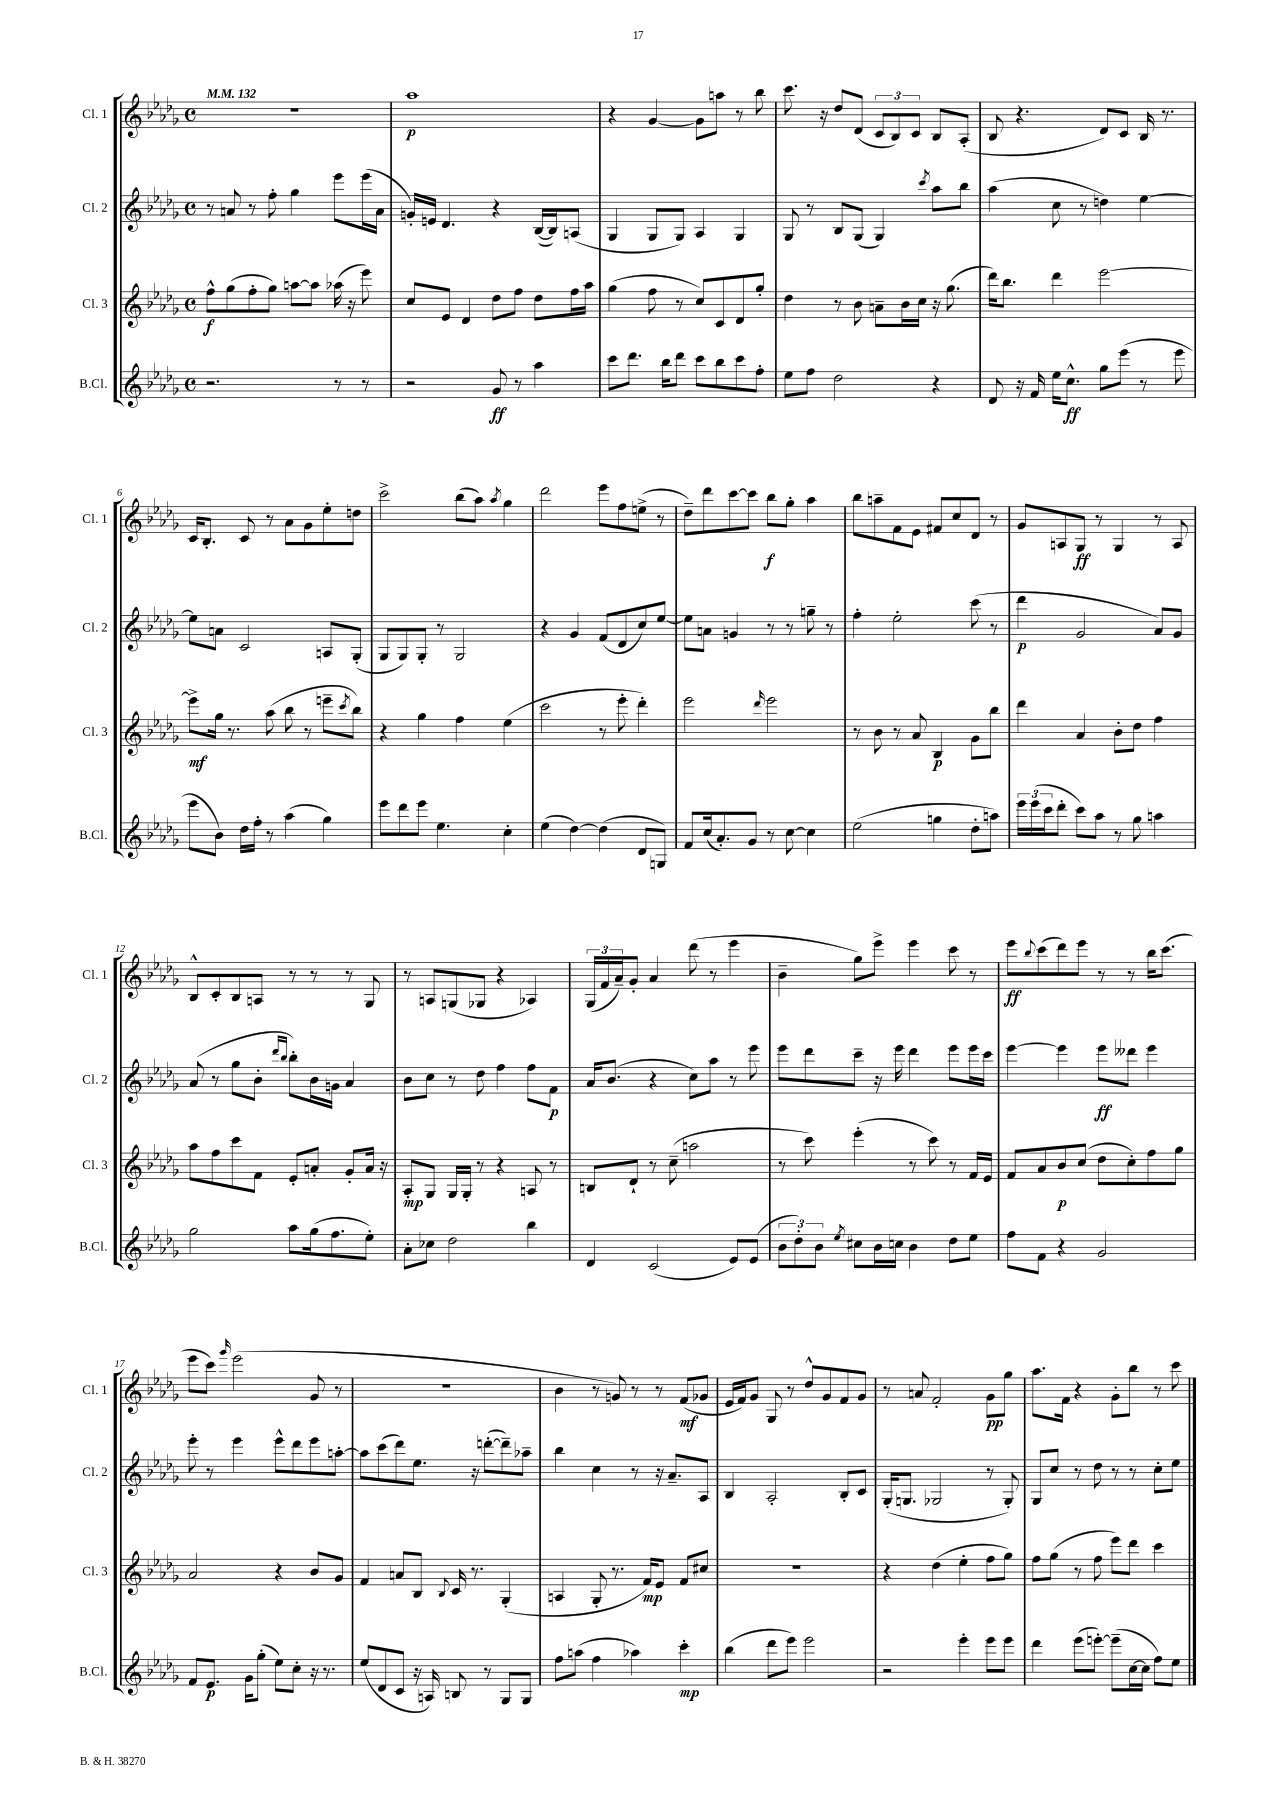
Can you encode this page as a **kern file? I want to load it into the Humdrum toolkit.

**kern	**dynam	**kern	**dynam	**kern	**dynam	**kern	**dynam
*part4	*part4	*part3	*part3	*part2	*part2	*part1	*part1
*staff4	*staff4	*staff3	*staff3	*staff2	*staff2	*staff1	*staff1
*I"B.Cl.	*	*I"Cl. 3	*	*I"Cl. 2	*	*I"Cl. 1	*
*I'B.Cl.	*	*I'Cl. 3	*	*I'Cl. 2	*	*I'Cl. 1	*
*clefG2	*	*clefG2	*	*clefG2	*	*clefG2	*
*k[b-e-a-d-g-]	*	*k[b-e-a-d-g-]	*	*k[b-e-a-d-g-]	*	*k[b-e-a-d-g-]	*
*M4/4	*	*M4/4	*	*M4/4	*	*M4/4	*
*met(c)	*	*met(c)	*	*met(c)	*	*met(c)	*
*MM132	*	*MM132	*	*MM132	*	*MM132	*
=1	=1	=1	=1	=1	=1	=1	=1
2.r	.	8ff^^\L	f	8r	.	1r	.
.	.	(8gg-\	.	8an/	.	.	.
.	.	8ff'\	.	8r	.	.	.
.	.	8gg-\J)	.	8ff'\	.	.	.
.	.	[8aan\L	.	4gg-\	.	.	.
.	.	8aa\J]	.	.	.	.	.
8r	.	(16aa-X\	.	8eee-\L	.	.	.
.	.	16r	.	.	.	.	.
8r	.	8eee-\)	.	(16eee-\L	.	.	.
.	.	.	.	16a\JJ	.	.	.
=2	=2	=2	=2	=2	=2	=2	=2
2r	.	8cc/L	.	16gn'/LL)	.	1aa-	p
.	.	.	.	16en/JJ	.	.	.
.	.	8e-/J	.	4.d-/	.	.	.
.	.	4d-/	.	.	.	.	.
8g-/	ff	8dd-\L	.	4r	.	.	.
8r	.	8ff\J	.	.	.	.	.
4aa-\	.	8dd-\L	.	([16B-/LL	.	.	.
.	.	.	.	16B-/J])	.	.	.
.	.	16ff\L	.	(8An/J	.	.	.
.	.	16aa-\JJ	.	.	.	.	.
=3	=3	=3	=3	=3	=3	=3	=3
8ccc\L	.	(4gg-\	.	4G-/	.	4r	.
8.ddd-\J	.	.	.	.	.	.	.
.	.	8ff\	.	8G-/L	.	[4g-/	.
16bb-\KL	.	.	.	.	.	.	.
8ddd-\J	.	8r	.	8G-/J)	.	.	.
8ccc\L	.	8cc/L)	.	4A-/	.	8g-\L]	.
8bb-\	.	8c/	.	.	.	8aan\J	.
8ccc\	.	8d-/	.	4G-/	.	8r	.
8ff'\J	.	8gg-'/J	.	.	.	8bb-\	.
=4	=4	=4	=4	=4	=4	=4	=4
8ee-\L	.	4dd-\	.	8G-/	.	8.ccc\	.
8ff\J	.	.	.	8r	.	.	.
.	.	.	.	.	.	16r	.
2dd-\	.	8r	.	8B-/L	.	8dd-/L	.
.	.	8b-\	.	(8G-/J	.	(8d-/J	.
.	.	8an~\L	.	4G-/)	.	12c/L	.
.	.	.	.	.	.	12B-/)	.
.	.	16b-\L	.	.	.	.	.
.	.	.	.	.	.	12c/J	.
.	.	16cc\JJ	.	.	.	.	.
.	.	.	.	8qccc/	.	.	.
4r	.	16r	.	8aa-\L	.	8B-/L	.
.	.	(8.gg-\	.	.	.	.	.
.	.	.	.	8bb-\J	.	(8A-'/J	.
=5	=5	=5	=5	=5	=5	=5	=5
8d-/	.	16ddd-\KL)	.	(4aa-\	.	8B-/	.
.	.	8.bb-\J	.	.	.	.	.
16r	.	.	.	.	.	4.r	.
16f/	.	.	.	.	.	.	.
16ee-\KL	.	4ddd-\	.	8cc\	.	.	.
8.cc^^\J	ff	.	.	.	.	.	.
.	.	.	.	8r	.	.	.
8gg-\L	.	[2eee-\	.	4ddn\)	.	8d-/L)	.
(8eee-\J	.	.	.	.	.	8c/J	.
8r	.	.	.	[4ee-\	.	16B-/	.
.	.	.	.	.	.	8.r	.
8eee-\	.	.	.	.	.	.	.
!!LO:LB:g=z
=6	=6	=6	=6	=6	=6	=6	=6
8eee-\L	.	8eee-^\L]	mf	8ee-\L]	.	16c/KL	.
.	.	.	.	.	.	8.B-'/J	.
8b-\J)	.	16gg-\Jk	.	8an\J	.	.	.
.	.	8.r	.	.	.	.	.
16dd-\LL	.	.	.	2c/	.	8c/	.
16ff'\JJ	.	.	.	.	.	.	.
8r	.	(8aa-\	.	.	.	8r	.
(4aa-\	.	8bb-\	.	.	.	8a-\L	.
.	.	8r	.	.	.	8g-\	.
4gg-\)	.	8eeen~\L	.	8An/L	.	8ee-'\	.
.	.	8qccc/	.	.	.	.	.
.	.	8bb-\J)	.	(8G-'/J	.	8ddn\J	.
=7	=7	=7	=7	=7	=7	=7	=7
8eee-\L	.	4r	.	8G-/L	.	2ccc^\	.
8ddd-\	.	.	.	8G-/)	.	.	.
8eee-\J	.	4gg-\	.	8G-'/J	.	.	.
4.ee-\	.	.	.	8r	.	.	.
.	.	4ff\	.	2G-/	.	(8bb-\L	.
.	.	.	.	.	.	8aa-\J)	.
.	.	.	.	.	.	8qaa-/	.
4cc'\	.	(4ee-\	.	.	.	4gg-\	.
=8	=8	=8	=8	=8	=8	=8	=8
(4ee-\	.	2ccc\	.	4r	.	2ddd-\	.
[4dd-\)	.	.	.	4g-/	.	.	.
(4dd-\]	.	8r	.	(8f/L	.	8eee-\L	.
.	.	8eee-'\	.	8d-/	.	8ff\	.
8d-/L	.	4ddd-'\)	.	8cc/)	.	(8een^\J	.
8Gn/J)	.	.	.	[8ee-/J	.	8r	.
=9	=9	=9	=9	=9	=9	=9	=9
8f/L	.	2eee-\	.	8ee-\L]	.	8dd-~\L)	.
(16cc/k	.	.	.	8an\J	.	8ddd-\	.
8.a-'/)	.	.	.	.	.	.	.
.	.	.	.	4gn/	.	[8ccc\	.
8g-/J	.	.	.	.	.	8ccc\J]	.
.	.	16qqddd-/	.	.	.	.	.
8r	.	2eee-\	.	8r	.	8bb-\L	f
[8cc\	.	.	.	8r	.	8gg-'\J	.
4cc\]	.	.	.	8ggn~\	.	4aa-\	.
.	.	.	.	8r	.	.	.
=10	=10	=10	=10	=10	=10	=10	=10
(2ee-\	.	8r	.	4ff'\	.	8bb-\L	.
.	.	8b-\	.	.	.	8aan~\	.
.	.	8r	.	2ee-'\	.	8f\	.
.	.	8a-/	.	.	.	8e-\J	.
4ggn\	.	4B-/	p	.	.	8f#X/L	.
.	.	.	.	.	.	8cc/	.
8dd-'\L	.	8g-\L	.	(8ccc\	.	8d-/J	.
8aan\J)	.	8bb-\J	.	8r	.	8r	.
=11	=11	=11	=11	=11	=11	=11	=11
24eee-\LL	.	4ddd-\	.	4ddd-\	p	8g-/L	.
(24eee-\	.	.	.	.	.	.	.
24ccc\J	.	.	.	.	.	.	.
8ddd-'\J	.	.	.	.	.	8An/	.
8ccc\L)	.	4a-/	.	2g-/	.	8G-/J	ff
8aa-\J	.	.	.	.	.	8r	.
8r	.	8b-'\L	.	.	.	4G-/	.
8gg-\	.	8dd-\J	.	.	.	.	.
4aan\	.	4ff\	.	8a-/L)	.	8r	.
.	.	.	.	8g-/J	.	8A/	.
!!LO:LB:g=z
=12	=12	=12	=12	=12	=12	=12	=12
2gg-\	.	8aa-\L	.	(8a-/	.	8B-^^/L	.
.	.	8ff\	.	8r	.	8c'/	.
.	.	8ccc\	.	8gg-\L	.	8B-/	.
.	.	8f\J	.	8b-'\J	.	8An/J	.
.	.	.	.	16qqddd-/LL	.	.	.
.	.	.	.	16qqbb-/JJ	.	.	.
8aa-\L	.	8e-'/L	.	8bb-'\L)	.	8r	.
(16gg-\k	.	8an'/J	.	16b-\L	.	8r	.
8.ff\	.	.	.	16gn\JJ	.	.	.
.	.	8g-'/L	.	4a-/	.	8r	.
8ee-'\J)	.	16a/Jk	.	.	.	8G-/	.
.	.	16r	.	.	.	.	.
=13	=13	=13	=13	=13	=13	=13	=13
8a-'\L	.	8A-'/L	mp	8b-\L	.	8r	.
8cc-X\J	.	8G-/J	.	8cc\J	.	8An/L	.
2dd-\	.	16G-/LL	.	8r	.	(8Gn/	.
.	.	16G-'/JJ	.	.	.	.	.
.	.	8r	.	8dd-\	.	8G-X/J	.
.	.	4r	.	4ff\	.	4r	.
4bb-\	.	8An/	.	8ff\L	.	4A-X/)	.
.	.	8r	.	8f\J	p	.	.
=14	=14	=14	=14	=14	=14	=14	=14
4d-/	.	8Bn/L	.	16a-/KL	.	(24G-/LL	.
.	.	.	.	.	.	24f/	.
.	.	.	.	(8.b-/J	.	.	.
.	.	.	.	.	.	24a-~/J)	.
.	.	8d-`/J	.	.	.	8g-'/J	.
(2c/	.	8r	.	4r	.	4a-/	.
.	.	(8cc~\	.	.	.	.	.
.	.	2aan\	.	8cc\L)	.	(8ddd-\	.
.	.	.	.	8aa-\J	.	8r	.
8e-/L)	.	.	.	8r	.	4eee-\	.
(8e-/J	.	.	.	8eee-\	.	.	.
=15	=15	=15	=15	=15	=15	=15	=15
12b-\L	.	8r	.	8eee-\L	.	4b-~\	.
12dd-'\)	.	.	.	.	.	.	.
.	.	8ccc\)	.	8ddd-\	.	.	.
12b-\J	.	.	.	.	.	.	.
8qee-/	.	.	.	.	.	.	.
8cc#X\L	.	(4eee-'\	.	8ccc~\J	.	8gg-\L)	.
16b-\L	.	.	.	16r	.	8eee-^\J	.
16ccn\JJ	.	.	.	16eee-\	.	.	.
4b-\	.	8r	.	4ddd-\	.	4eee-\	.
.	.	8ccc\)	.	.	.	.	.
8dd-\L	.	8r	.	8eee-\L	.	8ccc\	.
8ee-\J	.	16f/LL	.	16eee-\L	.	8r	.
.	.	16e-/JJ	.	16ccc\JJ	.	.	.
=16	=16	=16	=16	=16	=16	=16	=16
8ff\L	.	8f/L	.	[4eee-\	.	8eee-\L	ff
.	.	.	.	.	.	8qqbb-/	.
8f\J	.	8a-/	.	.	.	(8ccc\	.
4r	.	8b-/	p	4eee-\]	.	8ddd-\)	.
.	.	(8cc/J	.	.	.	8eee-\J	.
2g-/	.	8dd-\L	.	8eee-\L	ff	8r	.
.	.	8cc'\)	.	8ddd--X\J	.	8r	.
.	.	8ff\	.	4eee-\	.	16bb-\KL	.
.	.	.	.	.	.	(8.ccc\J	.
.	.	8gg-\J	.	.	.	.	.
!!LO:LB:g=z
=17	=17	=17	=17	=17	=17	=17	=17
8f/L	.	2a-/	.	8eee-'\	.	8eee-\L	.
8.e-/J	p	.	.	8r	.	8ccc\J)	.
.	.	.	.	.	.	16qqggg-/	.
.	.	.	.	4eee-\	.	(2eee-\	.
16g-\KL	.	.	.	.	.	.	.
(8gg-'\J	.	.	.	.	.	.	.
8ee-\L)	.	4r	.	8eee-^^\L	.	.	.
8cc'\J	.	.	.	8ddd-\	.	.	.
16r	.	8b-/L	.	8eee-\	.	8g-/	.
8.r	.	.	.	.	.	.	.
.	.	8g-/J	.	[8aan'\J	.	8r	.
=18	=18	=18	=18	=18	=18	=18	=18
(8ee-/L	.	4f/	.	8aa\L]	.	1r	.
8d-/	.	.	.	(8ccc\	.	.	.
8c/J	.	8an/L	.	8ddd-\)	.	.	.
16r	.	8B-/J	.	8.ee-\J	.	.	.
16An/)	.	.	.	.	.	.	.
.	.	8qqB-/	.	.	.	.	.
8Bn/	.	16c/	.	.	.	.	.
.	.	8.r	.	16r	.	.	.
8r	.	.	.	([8dddn'\L	.	.	.
8G-/L	.	(4G-'/	.	8ddd~\])	.	.	.
8G-/J	.	.	.	8aa-X~\J	.	.	.
=19	=19	=19	=19	=19	=19	=19	=19
8ff\L	.	4An/	.	4bb-\	.	4b-\	.
(8aan\J	.	.	.	.	.	.	.
4ff\	.	8G-'/	.	4cc\	.	8r	.
.	.	8.r	.	.	.	8gn/)	.
4aa-X\)	.	.	.	8r	.	8r	.
.	.	16f/KL)	mp	.	.	.	.
.	.	8e-/J	.	16r	.	8r	.
.	.	.	.	8.a-~/L	.	.	.
4ccc'\	mp	8f/L	.	.	.	(8f/L	mf
.	.	8cc#X/J	.	8A-/J	.	8g-X/J	.
=20	=20	=20	=20	=20	=20	=20	=20
(4bb-\	.	1r	.	4B-/	.	16e-/LL	.
.	.	.	.	.	.	16f/J)	.
.	.	.	.	.	.	8g-/J	.
8ddd-\L	.	.	.	2A-'/	.	8G-/	.
8eee-\J)	.	.	.	.	.	8r	.
2eee-\	.	.	.	.	.	8dd-^^/L	.
.	.	.	.	.	.	8g-/	.
.	.	.	.	8B-'/L	.	8f/	.
.	.	.	.	8c/J	.	8g-/J	.
=21	=21	=21	=21	=21	=21	=21	=21
2r	.	4r	.	(16G-'/KL	.	8r	.
.	.	.	.	8.Gn/J	.	.	.
.	.	.	.	.	.	8an/	.
.	.	(4dd-\	.	2G-X/	.	2f'/	.
4eee-'\	.	4ee-'\	.	.	.	.	.
8eee-\L	.	8ff\L	.	8r	.	8g-\L	pp
8eee-\J	.	8gg-\J)	.	8G-'/)	.	8gg-\J	.
=22	=22	=22	=22	=22	=22	=22	=22
4ddd-\	.	8ff\L	.	8G-/L	.	8.aa-\L	.
.	.	(8gg-\J	.	8cc/J	.	.	.
.	.	.	.	.	.	16f\Jk	.
(8eee-\L	.	8r	.	8r	.	4r	.
[8eeen'\J)	.	8ff\	.	8dd-\	.	.	.
(8eee~\L]	.	8eee-\L)	.	8r	.	8g-'\L	.
[16cc\L	.	8ddd-\J	.	8r	.	8bb-\J	.
16cc\JJ]	.	.	.	.	.	.	.
8ff\L)	.	4ccc\	.	8cc'\L	.	8r	.
8ee-\J	.	.	.	8ee-\J	.	8ccc\	.
==	==	==	==	==	==	==	==
*-	*-	*-	*-	*-	*-	*-	*-
